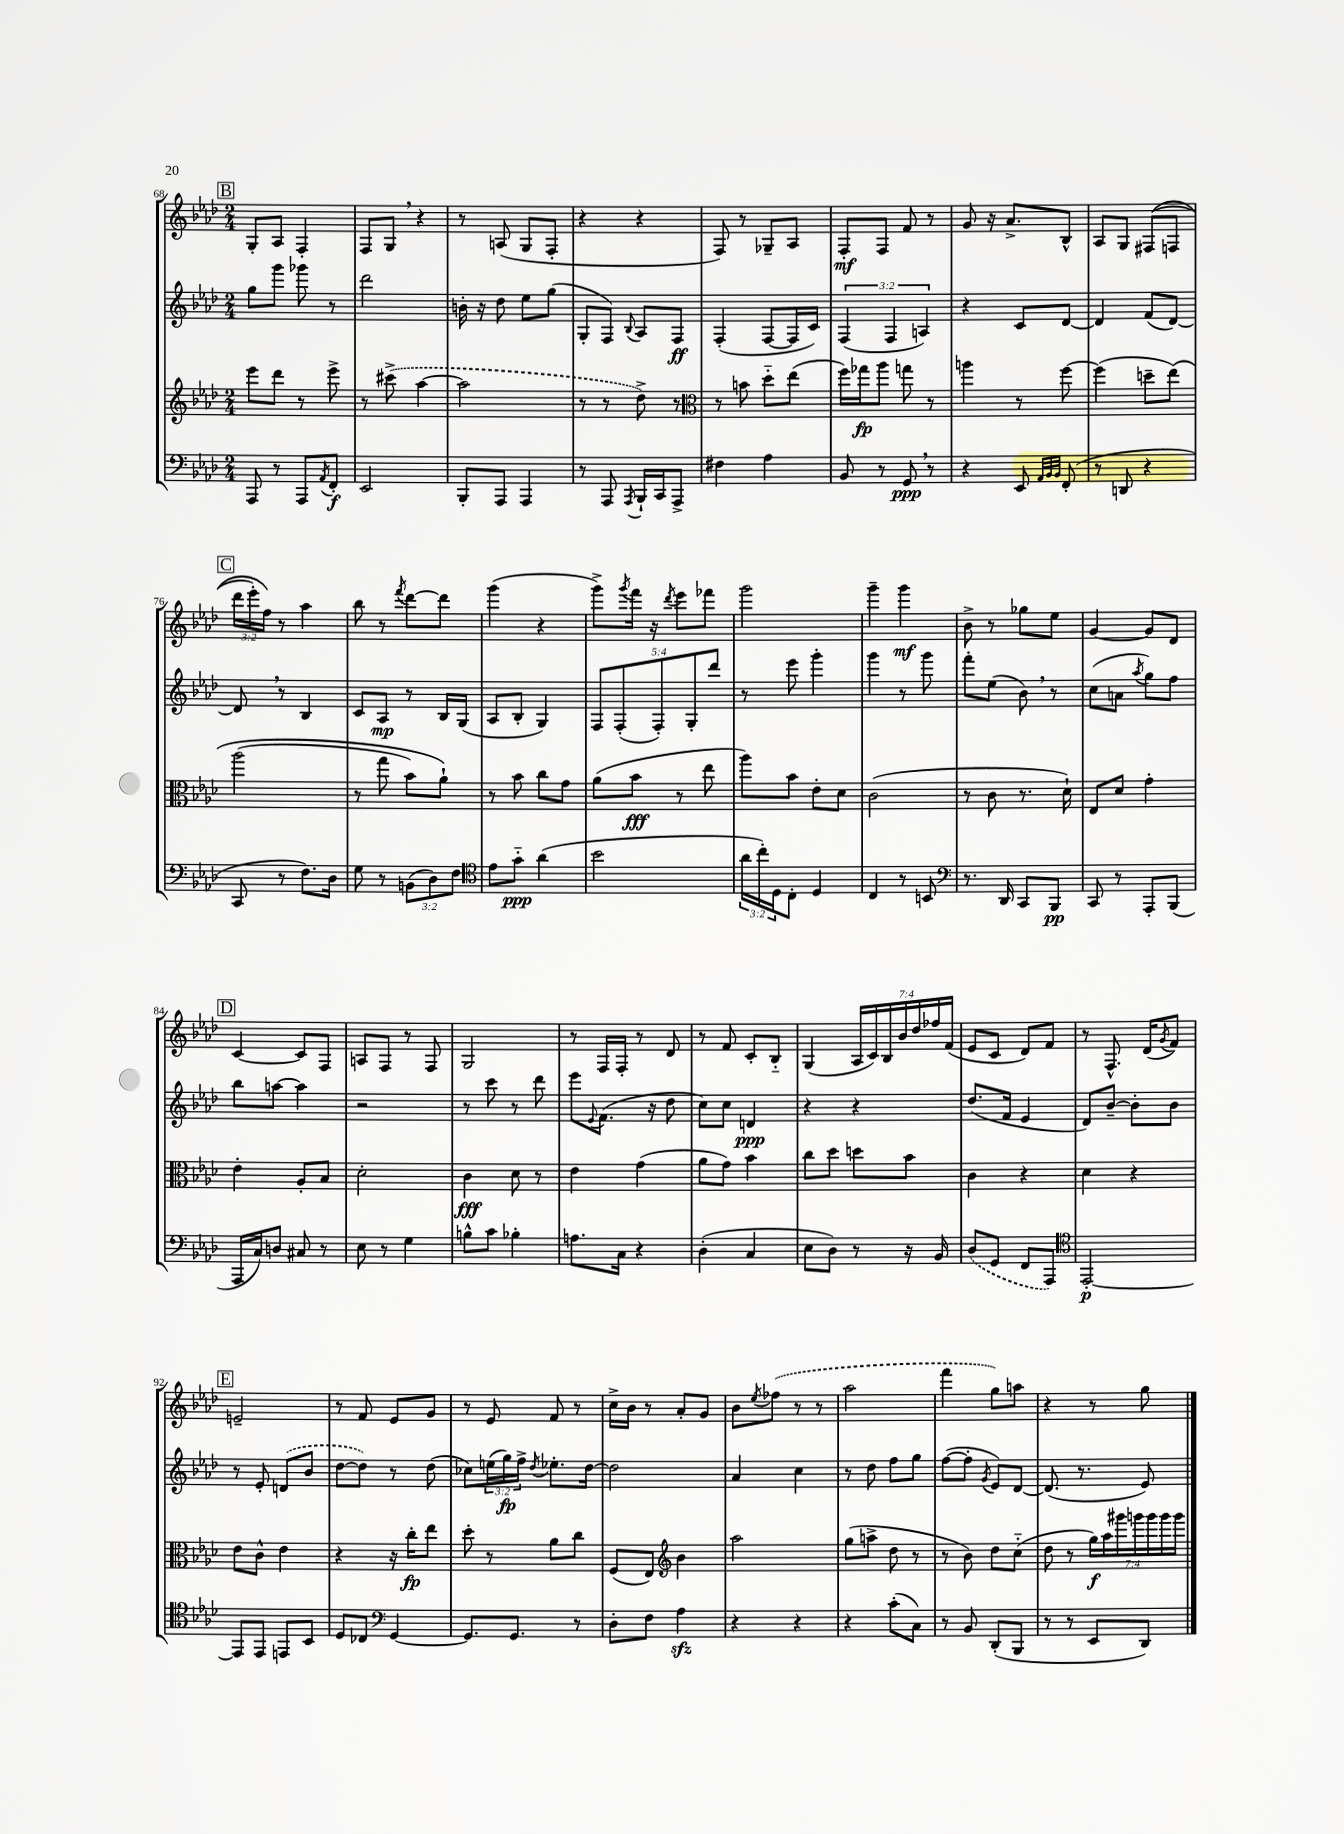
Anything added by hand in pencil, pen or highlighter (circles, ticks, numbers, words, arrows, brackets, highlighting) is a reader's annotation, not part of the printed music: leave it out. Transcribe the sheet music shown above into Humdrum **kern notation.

**kern	**kern	**kern	**kern
*staff4	*staff3	*staff2	*staff1
*clefF4	*clefG2	*clefG2	*clefG2
*k[b-e-a-d-]	*k[b-e-a-d-]	*k[b-e-a-d-]	*k[b-e-a-d-]
*M2/4	*M2/4	*M2/4	*M2/4
8AAA-	8eee-	8gg	8G'
8r	8ddd-	8ggg	8A-
8AAA-	8r	8ggg-	4F'
8qAA-	.	.	.
8FF'	8eee-^	8r	.
=	=	=	=
2EE-	8r	2ddd-	8F
.	(8ccc#^	.	8G
.	[4aa-	.	4r
=	=	=	=
8BBB-'	2aa-]	16b'	8r
.	.	16r	.
8AAA-	.	8dd-	(8A
4AAA-	.	8ee-	8G
.	.	(8gg	8F'
=	=	=	=
8r	8r	8G'	4r
8AAA-	8r	8F)	.
8qAAA-	.	8qqB-	.
16BBB-`	8dd-^)	8A-	4r
16CC	.	.	.
8AAA-^	8r	8F	.
=	=	=	=
*	*clefC3	*	*
4F#	8r	(4F'	8F)
.	8b	.	8r
4A-	8dd-'~	[8F	8G-~
.	(8ee-	16F]	8A-
.	.	16c)	.
=	=	=	=
8BB-	16ff)	(6F	8F'
.	16gg-	.	.
8r	8aa-	.	8F
.	.	6F	.
8GG	8gg	.	8f
.	.	6A)	.
8r	8r	.	8r
=	=	=	=
4r	4aa	4r	8g
.	.	.	16r
.	.	.	8.a-^
8EE-	8r	8c	.
32qqAA-	.	.	.
32qqBB-	.	.	.
32qqBB-	.	.	.
(8FF'	[8ff	[8d-	8B-^^
=	=	=	=
8r	(4ff]	4d-]	8A-
8DD	.	.	8G
4r	8dd~	(8f	&((8F#
.	&(8ee-)	[8d-)	8F
=	=	=	=
8CC	(2aa-	8d-]	24ddd-
.	.	.	24eee-')
.	.	.	24ff&)
8r	.	8r	8r
8.F)	.	4B-	4aa-
16D-	.	.	.
=	=	=	=
8G	8r	8c	8bb-
8r	8gg	8A-	8r
.	.	.	8qfff
(12BB	8b-)	8r	[8ddd-
12D-)	.	.	.
.	8a-`&)	16B-	8ddd-]
12F	.	.	.
.	.	(16G	.
=	=	=	=
*clefC4	*	*	*
8e-	8r	8A-	(4ggg
8g'~	8b-	8B-'	.
(4a-	8cc	4G)	4r
.	8g	.	.
=	=	=	=
2b-	(8a-	10F	8ggg^)
.	.	(10F'	.
.	.	.	8qggg
.	8b-	.	16fff
.	.	.	16r
.	.	10F')	.
.	.	.	8qddd-
.	8r	.	8eee-
.	.	10G'	.
.	8ee-	.	8fff-
.	.	10ddd-	.
=	=	=	=
24a-	8aa-)	8r	2ggg
24cc')	.	.	.
24D-	.	.	.
8C'	8b-	8eee-	.
4D-	8e-'	4ggg'	.
.	8d-	.	.
=	=	=	=
4C	(2c	4ggg	4ggg~
8r	.	8r	4ggg
8BB	.	8ggg	.
=	=	=	=
*clefF4	*	*	*
8.r	8r	8fff'	8b-^
.	8c	(8ee-	8r
16DD-	.	.	.
8CC	8.r	8b-)	8gg-
8BBB-	.	8r	8ee-
.	16d-`)	.	.
=	=	=	=
8CC	8E-	(8cc	[4g
8r	8d-	8a	.
.	.	8qaa-	.
8AAA-'	4g'	8gg)	8g]
(8BBB-	.	8ff	8d-
=	=	=	=
16AAA-	4e-'	8bb-	[4c
16C)	.	.	.
8D	.	[8aa	.
8C#	8A-'	4aa]	8c]
8r	8B-	.	8F
=	=	=	=
8E-	2d-'	2r	8A
8r	.	.	8F
4G	.	.	8r
.	.	.	8F
=	=	=	=
8B^^	4c	8r	2G
8c	.	8ccc	.
4B-'	8d-	8r	.
.	8r	8ddd-	.
=	=	=	=
8.A	4e-	8eee-	8r
.	.	8qqe-	.
.	.	(8.f	16F
16C	.	.	16F'
4r	(4g	.	8r
.	.	16r	.
.	.	8dd-	8d-
=	=	=	=
(4D-'	8a-	8cc)	8r
.	8g)	8cc	8f
4C	4b-	4d	8c'
.	.	.	8B-'~
=	=	=	=
8E-	8cc	4r	(4G
8D-)	8dd-	.	.
8r	8dd	4r	28A-
.	.	.	28c)
.	.	.	28B-
.	.	.	28b-
16r	8b-	.	.
.	.	.	28dd-
.	.	.	28ff-
16BB-	.	.	.
.	.	.	(28f
=	=	=	=
(8D-	4c	(8.dd-	8e-
8GG	.	.	8c
.	.	16f	.
8FF	4r	4e-	8d-)
8AAA-)	.	.	8f
=	=	=	=
*clefC4	*	*	*
[2EE-'	4d-	8d-)	8r
.	.	[8b-~	8.F^^
.	4r	8b-']	.
.	.	.	(16d-
.	.	.	8qg
.	.	8b-	8f)
=	=	=	=
8EE-]	8e-	8r	2e~
8EE-	8c^^	8e-'	.
8EE	4e-	(8d	.
8BB-	.	8b-	.
=	=	=	=
8D-	4r	[8dd-	8r
8C-	.	8dd-])	8f
*clefF4	*	*	*
[4GG	16r	8r	8e-
.	16cc'	.	.
.	8ee-	(8dd-	8g
=	=	=	=
8.GG]	8dd-'	8cc-)	8r
.	8r	(24ee	8e-
.	.	24gg)	.
8.GG	.	.	.
.	.	24ff^	.
.	.	8qdd-	.
.	8a-	8.ee-'	8f
8r	8cc	.	8r
.	.	[16dd-	.
=	=	=	=
8D-'	(8F	2dd-]	16cc^
.	.	.	16b-
8F	8E-)	.	8r
*	*clefG2	*	*
4A-	4b-	.	8a-'
.	.	.	8g
=	=	=	=
4r	2aa-	4a-	8b-
.	.	.	8qee-
.	.	.	(8ff-
4r	.	4cc	8r
.	.	.	8r
=	=	=	=
4r	(8gg	8r	2aa-
.	8aa^	8dd-	.
(8c'	8dd-	8ff	.
8C)	8r	8gg	.
=	=	=	=
8r	8r	([8ff	4fff
8BB-	8b-)	8ff']	.
.	.	8qg	.
(8DD-'	8dd-	8e-)	8gg)
8BBB-	(8cc'~	[8d-	8aa
=	=	=	=
8r	8dd-	(8.d-]	4r
8r	8r	.	.
.	.	8.r	.
8EE-	28gg)	.	8r
.	28aa-	.	.
.	28ggg#	.	.
.	28ggg	.	.
8DD-)	.	8e-)	8gg
.	28ggg	.	.
.	28ggg	.	.
.	28ggg	.	.
==	==	==	==
*-	*-	*-	*-
